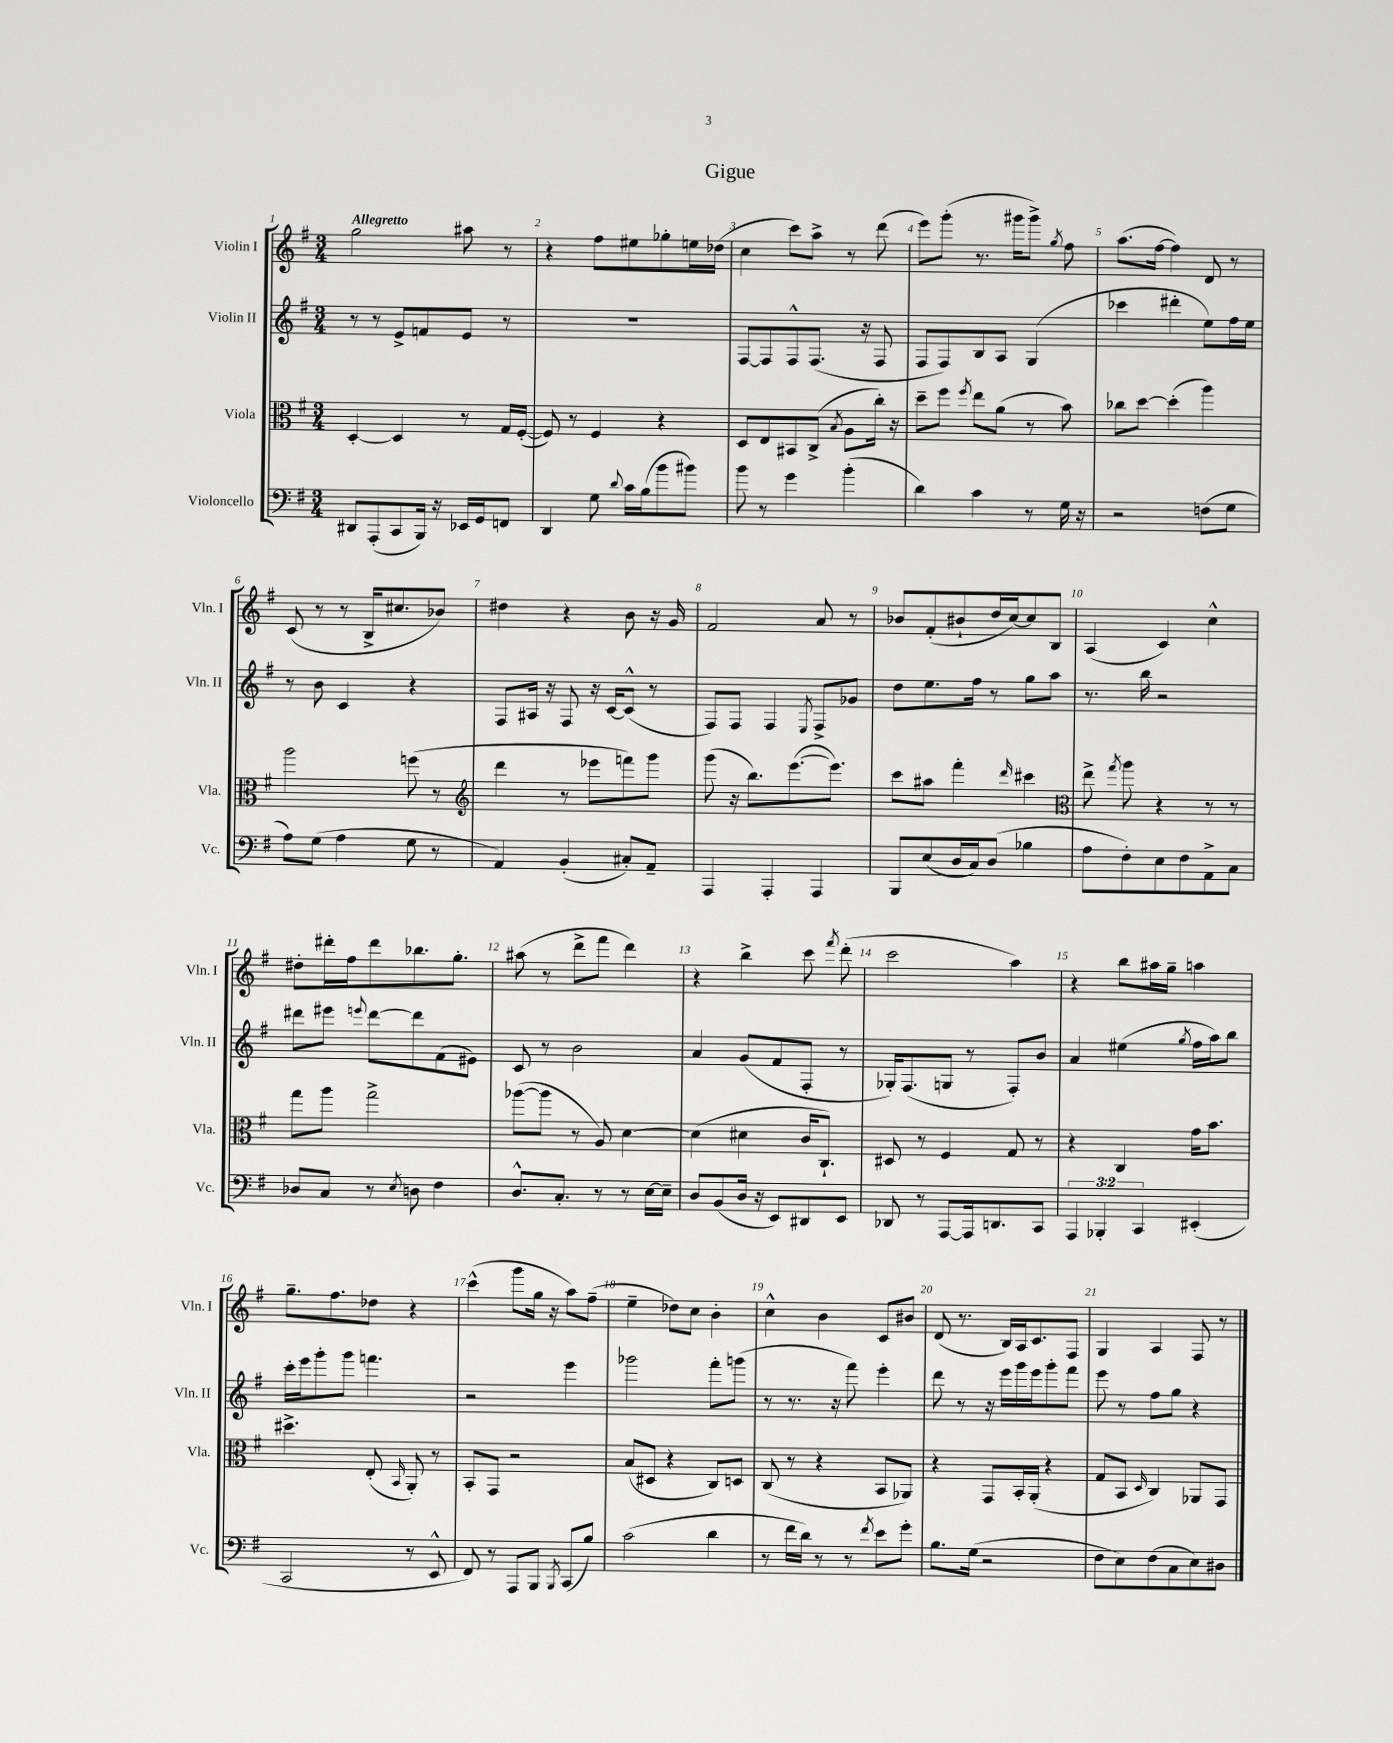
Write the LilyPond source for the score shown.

\header { title = "Gigue" }
<<
\new StaffGroup <<
\new Staff = "s0" \with { instrumentName = "Violin I" shortInstrumentName = "Vln. I" } {
    \clef treble \key g \major \numericTimeSignature \time 3/4 \tempo "Allegretto"
    \autoBeamOff g''2 ais''8 r8 |
    r4 fis''8[ eis''8 ges''8-. e''16 des''16]( |
    c''4 c'''8[) a''8]-> r8 d'''8( |
    e'''8[) g'''8]-.( r8. gis'''16[ gis'''8]->) \acciaccatura { g''8 } fis''8 |
    a''8.[( fis''16]~ fis''4) d'8 r8 |
    c'8( r8 r8 b16[-> cis''8. bes'8]) |
    dis''4 r4 b'8 r16 g'16 |
    fis'2 a'8 r8 |
    bes'8[ fis'8-.( bis'8-! d''16 c''16~) c''8 b8] |
    a4( c'4) c''4-^ |
    dis''8[-. dis'''16-. fis''16 dis'''8 bes''8. g''8.]-. |
    ais''8( r8 d'''8[-> fis'''8] d'''4) |
    r4 b''4-> c'''8 \acciaccatura { fis'''8 } d'''8-.( |
    c'''2 a''4) |
    r4 b''8[ ais''16 g''16]-- a''4 |
    g''8.[-- fis''8. des''8] r4 |
    c'''4-^( g'''8[ g''16] r16 a''8[) fis''8]--( |
    e''4-- des''8[) c''8] b'4-. |
    c''4-^ b'4 c'8[ bis'8] |
    d'8( r8. b16[) a16 c'8. fis8] |
    g4 a4 fis8 r8 \bar "|." |
}
\new Staff = "s1" \with { instrumentName = "Violin II" shortInstrumentName = "Vln. II" } {
    \clef treble \key g \major \numericTimeSignature \time 3/4
    \autoBeamOff r8 r8 e'8[-> f'8 e'8] r8 |
    r2. |
    fis8[~ fis8 fis8-^ fis8.]( r16 fis8 |
    fis8[ fis8) b8 a8] g4( |
    ces'''4 dis'''4-. e''8[) fis''16 e''16] |
    r8 b'8 c'4 r4 |
    fis8[ ais16] r16 fis8 r16 c'16[~ c'8]-^( r8 |
    fis8[) fis8] fis4 \acciaccatura { e8 } fis8[-> ges'8] |
    d''8[ e''8. fis''16] r8 g''8[ a''8] |
    r8. b''16 r2 |
    dis'''8[ eis'''8] \appoggiatura { e'''8 } dis'''8[~ dis'''8 fis'8( eis'8]) |
    c'8 r8 b'2 |
    a'4 g'8[( fis'8 fis8]-. r8 |
    ges16[-.) fis8.( g8] r8 fis8[-.) b'8] |
    a'4 eis''4( \acciaccatura { g''8 } fis''16[ a''16) b''8] |
    c'''16[-. e'''16 g'''8-. g'''8] f'''4. |
    r2 e'''4 |
    ges'''2 fis'''8[-. g'''8]( |
    r8 r8. r16 fis'''8) e'''4-. |
    d'''8 r8 r16 e'''16[ g'''16 e'''16 g'''8-. fis'''8] |
    e'''8 r8 fis''8[ g''8] r4 \bar "|." |
}
\new Staff = "s2" \with { instrumentName = "Viola" shortInstrumentName = "Vla." } {
    \clef alto \key g \major \numericTimeSignature \time 3/4
    \autoBeamOff d4~-. d4 r8 g16[ fis16]~-.( |
    fis8) r8 fis4 r4 |
    d8[ e8 bis,8 c8]->( \acciaccatura { b8 } a8[ c''16]-.) r16 |
    d''8[-- fis''8] \acciaccatura { fis''8 } e''8[ a'8]( r8 b'8) |
    ces''8[ d''8]~ d''4-.( a''4) |
    a''2 f''8( r8 |
    \clef treble d'''4 r8 ees'''8[ f'''8) g'''8] |
    g'''8( r16 b''8.[) e'''8.~( e'''8.]) |
    c'''8[ ais''8] fis'''4-. \grace { d'''16 } cis'''4 |
    \clef alto e''8-> \acciaccatura { g''8 } a''8 r4 r8 r8 |
    g''8[ a''8] g''2-> |
    aes''8[~( aes''8] r8 a8) d'4~ |
    d'4( dis'4 c'16[ c8.]-!) |
    dis8 r8 fis4 g8 r8 |
    r4 c4 g'16[ b'8.] |
    dis''4.-> e8-.( \grace { b,16 } a,8-.) r8 |
    b,8[-. g,8] r2 |
    b8[( dis8] r4 c8[) d8] |
    c8( r8 r4 b,8[ aes,8]) |
    r4 g,8[ b,16-. a,16]-.( r4 |
    g8[ b,8] \grace { d16 } c4) aes,8[ g,8] \bar "|." |
}
\new Staff = "s3" \with { instrumentName = "Violoncello" shortInstrumentName = "Vc." } {
    \clef bass \key g \major \numericTimeSignature \time 3/4 \override Staff.TupletNumber.text = #tuplet-number::calc-fraction-text
    \autoBeamOff dis,8[ a,,8-.( c,8 b,,16]) r16 ees,16[ g,16 f,8] |
    d,4 g8 \appoggiatura { d'8 } c'16[ b16( b'8 bis'8]) |
    b'8 r8 g'4 b'4-.( |
    d'4) c'4 r8 g16 r16 |
    r2 f8[( g8] |
    a8[) g8]( a4 g8 r8 |
    a,4) b,4-.( cis8[-.) a,8]-- |
    a,,4 a,,4-. a,,4 |
    b,,8[ e8( d16 c16) d8]( bes4 |
    a8[ fis8-.) e8 fis8 a,8-> c8] |
    des8[ c8] r8 \acciaccatura { e8 } d8 fis4 |
    d8.[-^ c8.]-. r8 r8 e16[~ e16]-- |
    d8[ b,8( d16] r16 e,8[) dis,8 e,8] |
    des,8 r8 a,,8[~ a,,16 d,8. c,8] |
    \tuplet 3/2 { a,,4 bes,,4-. c,4 } eis,4-.( |
    c,2 r8 e,8-^ |
    fis,8) r8 a,,8[ b,,8] \acciaccatura { b,,8 } c,8[( b8]) |
    c'2( d'4 |
    r8 fis'16[ d'16]) r8 r8 \acciaccatura { fis'8 } e'8[ g'8]-. |
    b8.[ g16]( r2 |
    fis8[ e8) fis8( c8 e8) dis8] \bar "|." |
}
>>
>>
\layout { \context { \Score \override BarNumber.break-visibility = ##(#f #t #t) barNumberVisibility = #all-bar-numbers-visible } }
